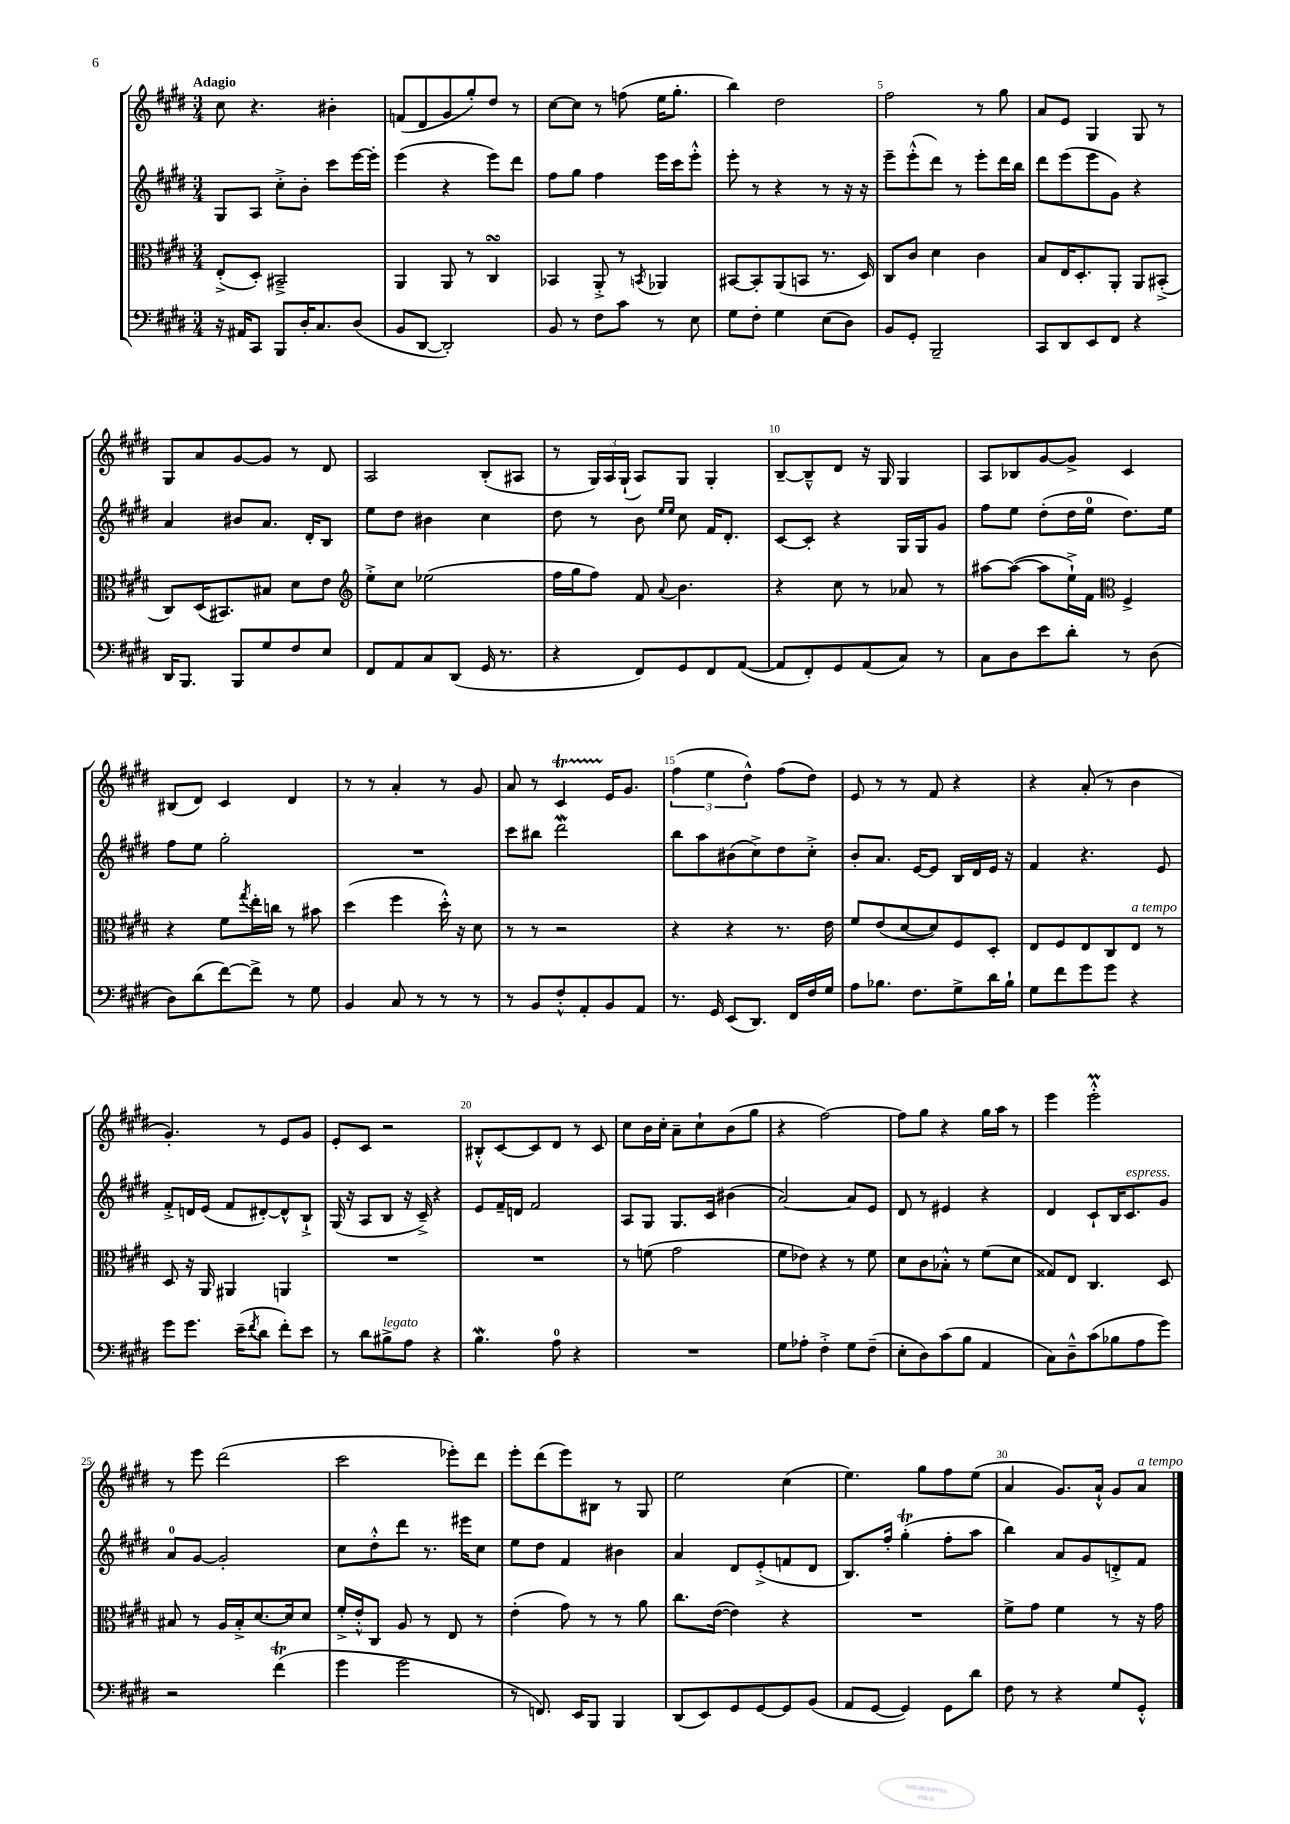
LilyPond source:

<<
\new StaffGroup <<
\new Staff = "s0" {
    \clef treble \key e \major \numericTimeSignature \time 3/4 \tempo "Adagio"
    cis''8 r4. bis'4-. |
    f'8( dis'8 gis'8 gis''8-.) dis''8 r8 |
    cis''8~ cis''8 r8 f''8( e''16 gis''8.-. |
    b''4) dis''2 |
    fis''2 r8 gis''8 |
    a'8 e'8 gis4 gis8 r8 |
    gis8 a'8 gis'8~ gis'8 r8 dis'8 |
    a2 b8-.( ais8 |
    r8 \tuplet 3/2 { gis16) a16 gis16-!( } a8) gis8 gis4-. |
    b8~-- b8---^ dis'8 r16 gis16 gis4 |
    a8 bes8 gis'8~ gis'8-> cis'4 |
    bis8( dis'8) cis'4 dis'4 |
    r8 r8 a'4-. r8 gis'8 |
    a'8 r8 cis'4\startTrillSpan e'16\stopTrillSpan gis'8. |
    \tuplet 3/2 { fis''4( e''4 dis''4-^) } fis''8( dis''8) |
    e'8 r8 r8 fis'8 r4 |
    r4 a'8-.( r8 b'4 |
    gis'4.-.) r8 e'8 gis'8 |
    e'8-. cis'8 r2 |
    bis8-.-^ cis'8~ cis'8 dis'8 r8 cis'8 |
    cis''8 b'16 cis''16-. a'8-- cis''8-! b'8( gis''8 |
    r4 fis''2~) |
    fis''8 gis''8 r4 gis''16 a''16 r8 |
    e'''4 e'''2-.-^\prall |
    r8 e'''8 dis'''2( |
    cis'''2 ees'''8-.) dis'''8 |
    e'''8-. dis'''8( e'''8) bis8 r8 gis8 |
    e''2 cis''4( |
    e''4.) gis''8 fis''8 e''8( |
    a'4 gis'8.) a'16-!-^ gis'8 a'8^\markup { \italic "a tempo" } \bar "|." |
}
\new Staff = "s1" {
    \clef treble \key e \major \numericTimeSignature \time 3/4
    gis8 a8 cis''8-.-> b'8-. cis'''8 e'''16~ e'''16-. |
    e'''4( r4 e'''8) dis'''8 |
    fis''8 gis''8 fis''4 e'''16 cis'''16 e'''8-.-^ |
    e'''8-. r8 r4 r8 r16 r16 |
    e'''8-- e'''8-.-^( dis'''8) r8 e'''8-. dis'''16 b''16 |
    dis'''8 e'''8( e'''8 gis'8) r4 |
    a'4 bis'8 a'8. dis'16-. b8 |
    e''8 dis''8 bis'4 cis''4 |
    dis''8 r8 b'8 \grace { e''16 e''16 } cis''8 fis'16 dis'8.-. |
    cis'8~ cis'8-. r4 gis16 gis16 gis'8 |
    fis''8 e''8 dis''8-.( dis''16 e''16-0 dis''8.) e''16 |
    fis''8 e''8 gis''2-. |
    R2. |
    cis'''8 bis''8 dis'''2\mordent |
    b''8 a''8 bis'8( cis''8->) dis''8 cis''8-.-> |
    b'8-. a'8. e'16~ e'8 b16 dis'16 e'16 r16 |
    fis'4 r4. e'8 |
    fis'8-.-> d'16 e'16( fis'8 dis'8~-.) dis'8-^ b8-!-> |
    gis16( r16 a8 b8 r16 cis'16--->) r4 |
    e'8 fis'16-- d'16 fis'2 |
    a8 gis8 gis8. cis'16 bis'4( |
    a'2~) a'8 e'8 |
    dis'8 r8 eis'4 r4 |
    dis'4 cis'8-! b16 cis'8.^\markup { \italic "espress." } gis'8 |
    a'8-0 gis'8~ gis'2-. |
    cis''8 dis''8-.-^ dis'''8 r8. eis'''16 cis''8 |
    e''8 dis''8 fis'4 bis'4 |
    a'4 dis'8 e'8-.->( f'8 dis'8 |
    b8.) fis''16-. gis''4-.\trill( fis''8-. a''8 |
    b''4) a'8 gis'8 d'8-.-> fis'8 \bar "|." |
}
\new Staff = "s2" {
    \clef alto \key e \major \numericTimeSignature \time 3/4
    e8-.->( dis8-.) bis,2---> |
    a,4 a,8 r8 cis4\turn |
    bes,4 a,8-.-> r8 \acciaccatura { b,8 } aes,4 |
    bis,8~ bis,8-. a,8( b,8 r8. dis16) |
    cis8 cis'8 dis'4 cis'4 |
    b8 e16 dis8.-. a,8-. a,8 bis,8-.->( |
    cis8) dis16( bis,8.) bis8 dis'8 e'8 |
    \clef treble e''8-.-> cis''8 ees''2( |
    fis''16 gis''16 fis''8) fis'8 \appoggiatura { a'8 } b'4. |
    r4 cis''8 r8 aes'8 r8 |
    ais''8~ ais''8~( ais''8 e''16-!->) fis'16 \clef alto fis4-> |
    r4 fis'8 \acciaccatura { gis''8 } e''16-. c''16 r8 bis'8 |
    dis''4( fis''4 dis''16-.-^) r16 dis'8 |
    r8 r8 r2 |
    r4 r4 r8. e'16 |
    fis'8 e'8( dis'8~ dis'8) fis8 dis8-. |
    e8 fis8 e8 cis8 e8^\markup { \italic "a tempo" } r8 |
    dis8 r16 a,16 ais,4 a,4 |
    R2. |
    R2. |
    r8 f'8( gis'2 |
    fis'8 ees'8) r4 r8 fis'8 |
    dis'8 cis'8 bes8-.-^ r8 fis'8( dis'8 |
    gisis8) e8 cis4. dis8 |
    bis8 r8 a16 bis16-.-> dis'8.~ dis'16 dis'8 |
    fis'16-.-> e'16-.-^ cis8 a8 r8 e8 r8 |
    e'4-.( gis'8) r8 r8 a'8 |
    cis''8. e'16~( e'4) r4 |
    R2. |
    fis'8-> gis'8 fis'4 r8 r16 gis'16 \bar "|." |
}
\new Staff = "s3" {
    \clef bass \key e \major \numericTimeSignature \time 3/4
    r16 ais,16 cis,8 b,,8 dis16-. cis8. dis8( |
    b,8 dis,8~ dis,2-.) |
    b,8 r8 fis8 cis'8 r8 e8 |
    gis8 fis8-. gis4 e8( dis8) |
    b,8 gis,8-. b,,2-- |
    cis,8 dis,8 e,8 fis,8 r4 |
    dis,16 b,,8. b,,8 gis8 fis8 e8 |
    fis,8 a,8 cis8 dis,8( gis,16 r8. |
    r4 fis,8) gis,8 fis,8 a,8~( |
    a,8 fis,8-.) gis,8 a,8( cis8) r8 |
    cis8 dis8 e'8 dis'8-. r8 dis8( |
    dis8) dis'8( fis'8~) fis'8-> r8 gis8 |
    b,4 cis8 r8 r8 r8 |
    r8 b,8 fis8-.-^ a,8-. b,8 a,8 |
    r8. gis,16 e,8( dis,8.) fis,16 fis16 gis16 |
    a8 bes8. fis8. gis8-> dis'16 bes16-! |
    gis8 fis'8 gis'8 gis'8 r4 |
    gis'8 gis'8. e'16--( \acciaccatura { fis'8 } dis'8 fis'8-.) e'8 |
    r8 dis'8 bis8->^\markup { \italic "legato" } a8 r4 |
    b4.\mordent a8-0 r4 |
    R2. |
    gis8 aes8-. fis4-.-> gis8 fis8--( |
    e8-. dis8) cis'8( b8 a,4 |
    cis8) dis8---^ cis'8( bes8 a8 gis'8) |
    r2 fis'4\trill( |
    gis'4 gis'2 |
    r8 f,8.) e,16 b,,8 b,,4 |
    dis,8( e,8) gis,8 gis,8~ gis,8 b,8( |
    a,8 gis,8~ gis,4) gis,8 dis'8 |
    fis8 r8 r4 gis8 gis,8-.-^ \bar "|." |
}
>>
>>
\layout { \context { \Score \override BarNumber.break-visibility = ##(#f #t #t) barNumberVisibility = #(every-nth-bar-number-visible 5) } }
